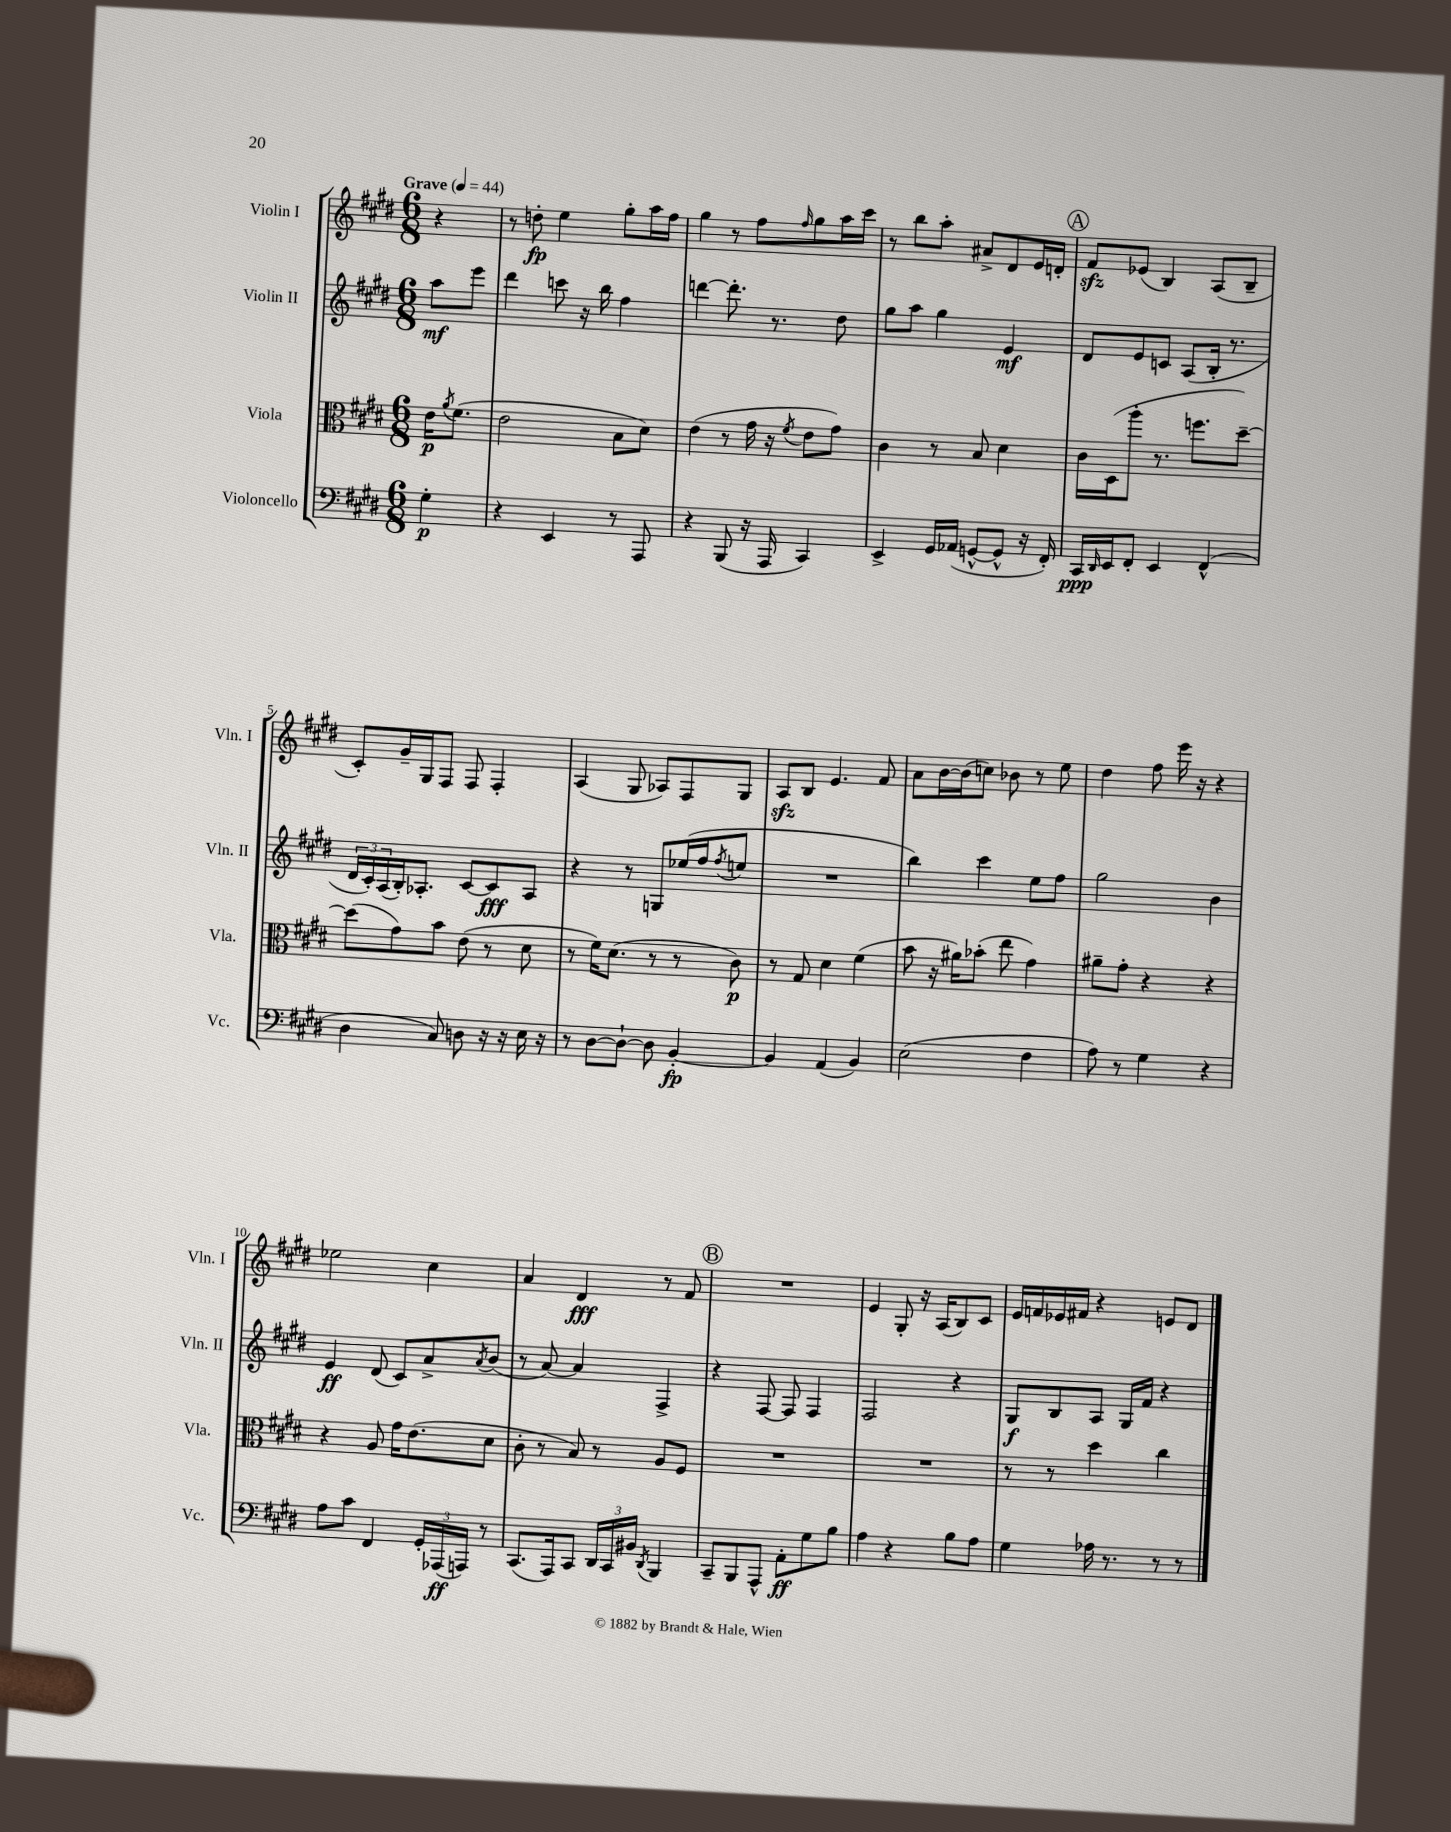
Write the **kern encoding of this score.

**kern	**dynam	**kern	**dynam	**kern	**dynam	**kern	**dynam
*part4	*part4	*part3	*part3	*part2	*part2	*part1	*part1
*staff4	*staff4	*staff3	*staff3	*staff2	*staff2	*staff1	*staff1
*I"Violoncello	*	*I"Viola	*	*I"Violin II	*	*I"Violin I	*
*I'Vc.	*	*I'Vla.	*	*I'Vln. II	*	*I'Vln. I	*
*clefF4	*	*clefC3	*	*clefG2	*	*clefG2	*
*k[f#c#g#d#]	*	*k[f#c#g#d#]	*	*k[f#c#g#d#]	*	*k[f#c#g#d#]	*
*M6/8	*	*M6/8	*	*M6/8	*	*M6/8	*
*MM44	*	*MM44	*	*MM44	*	*MM44	*
=	=	=	=	=	=	=	=
!	!	!	!	!	!	!LO:TX:a:B:t=Grave	!
4G#'\	p	16e\KL	p	8aa\L	mf	4r	.
.	.	8qa/	.	.	.	.	.
.	.	(8.f#\J	.	.	.	.	.
.	.	.	.	8eee\J	.	.	.
=1	=1	=1	=1	=1	=1	=1	=1
4r	.	2e\	.	4ddd#\	.	8r	.
.	.	.	.	.	.	8ddn'\	fp
4EE/	.	.	.	8cccn\	.	4ee\	.
.	.	.	.	16r	.	.	.
.	.	.	.	16bb\	.	.	.
8r	.	8B\L	.	4ff#\	.	8gg#'\L	.
8AAA/	.	8d#\J)	.	.	.	16aa\L	.
.	.	.	.	.	.	16ff#\JJ	.
=2	=2	=2	=2	=2	=2	=2	=2
4r	.	(4e\	.	[4dddn\	.	4gg#\	.
(8BBB/	.	8r	.	8.ddd'\]	.	8r	.
16r	.	16g#\	.	.	.	8ff#\L	.
16AAA/	.	16r	.	8.r	.	.	.
.	.	8qf#/	.	.	.	16qqff#/	.
4CC#/)	.	8e\L	.	.	.	8gg#\	.
.	.	8g#\J)	.	8dd#\	.	16aa\L	.
.	.	.	.	.	.	16ccc#\JJ	.
=3	=3	=3	=3	=3	=3	=3	=3
4EE^/	.	4c#\	.	8gg#\L	.	8r	.
.	.	.	.	8aa\J	.	8bb\L	.
16GG#/LL	.	8r	.	4gg#\	.	8aa'\J	.
(16AA-X/JJ	.	.	.	.	.	.	.
[8GGn^^/L	.	8B/	.	.	.	8a#X^/L	.
8GG^^/J]	.	4d#\	.	4e/	mf	8d#/	.
16r	.	.	.	.	.	16e/L	.
16FF#'/)	.	.	.	.	.	16dn'/JJ	.
!!LO:REH:place=s1:t=A
=4	=4	=4	=4	=4	=4	=4	=4
16CC#/LL	ppp	16c#\LL	.	8d#/L	.	8f#zz/L	.
16qqDD#/	.	.	.	.	.	.	.
16EE/J	.	(16D#\J	.	.	.	.	.
8FF#'/J	.	8aa'\J	.	8e/	.	(8e-X/J	.
4EE/	.	8.r	.	8cn/J	.	4B/)	.
.	.	.	.	(8A/L	.	.	.
.	.	8.ffn\L	.	.	.	.	.
(4FF#^^/	.	.	.	16B'/Jk	.	(8A/L	.
.	.	.	.	8.r	.	.	.
.	.	[8dd#~\J)	.	.	.	8B~/J	.
!!LO:LB:g=z
=5	=5	=5	=5	=5	=5	=5	=5
4D#\	.	(8dd#\L]	.	24d#/LL	.	8c#'/L)	.
.	.	.	.	24c#'/)	.	.	.
.	.	.	.	(24A/	.	.	.
.	.	8g#\)	.	16B'/J)	.	16g#~/L	.
.	.	.	.	8.A-X'/J	.	16G#/J	.
8C#/)	.	8b\J	.	.	.	8F#/J	.
8Dn\	.	(8e\	.	[8c#/L	.	8F#/	.
16r	.	8r	.	8c#/]	fff	4F#'/	.
16r	.	.	.	.	.	.	.
16E\	.	8d#\	.	8A-/J	.	.	.
16r	.	.	.	.	.	.	.
=6	=6	=6	=6	=6	=6	=6	=6
8r	.	8r	.	4r	.	(4A/	.
[8D#\L	.	16f#\KL)	.	.	.	.	.
.	.	(8.d#\J	.	.	.	.	.
8D#`\J_	.	.	.	8r	.	8G#/	.
8D#\]	.	8r	.	8Gn/L	.	8A-X/L)	.
[4BB'/	fp	8r	.	(16ee-X/L	.	8F#/	.
.	.	.	.	16ff#/J	.	.	.
.	.	.	.	8qff#/	.	.	.
.	.	8c#\)	p	8een/J	.	8G#/J	.
=7	=7	=7	=7	=7	=7	=7	=7
4BB/]	.	8r	.	2.r	.	8Azz/L	.
.	.	8G#/	.	.	.	8B/J	.
(4AA/	.	4d#\	.	.	.	4.e/	.
4BB/)	.	(4f#\	.	.	.	.	.
.	.	.	.	.	.	8f#/	.
=8	=8	=8	=8	=8	=8	=8	=8
(2E\	.	8b\	.	4bb\)	.	8a\L	.
.	.	16r	.	.	.	[16b\L	.
.	.	16a#X\KL)	.	.	.	(16b\J]	.
.	.	(8b-X'\J	.	4ccc#\	.	8ccn\J)	.
.	.	8ee\	.	.	.	8b-X\	.
4F#\	.	4g#\)	.	8ee\L	.	8r	.
.	.	.	.	8ff#\J	.	8ee\	.
=9	=9	=9	=9	=9	=9	=9	=9
8A\)	.	8a#X~\L	.	2gg#\	.	4dd#\	.
8r	.	8g#'\J	.	.	.	.	.
4G#\	.	4r	.	.	.	8ff#\	.
.	.	.	.	.	.	16eee\	.
.	.	.	.	.	.	16r	.
4r	.	4r	.	4b\	.	4r	.
!!LO:LB:g=z
=10	=10	=10	=10	=10	=10	=10	=10
8A\L	.	4r	.	4e/	ff	2ee-X\	.
8c#\J	.	.	.	.	.	.	.
4FF#/	.	8A/	.	(8d#/	.	.	.
.	.	16g#\KL	.	8c#/L)	.	.	.
.	.	(8.e\	.	.	.	.	.
24GG#'/LL	.	.	.	8a^/	.	4cc#\	.
(24AAA-X/	ff	.	.	.	.	.	.
24AAAn/JJ)	.	.	.	.	.	.	.
.	.	.	.	8qa/	.	.	.
8r	.	8d#\J	.	(8b/J	.	.	.
=11	=11	=11	=11	=11	=11	=11	=11
(8.CC#/L	.	8c#'\	.	8r	.	4a/	.
.	.	8r	.	[8a/)	.	.	.
16AAA/k)	.	.	.	.	.	.	.
8CC#/J	.	8B/)	.	4a/]	.	4d#/	fff
24DD#/LL	.	8r	.	.	.	.	.
24CC#/	.	.	.	.	.	.	.
24BB#X/JJ	.	.	.	.	.	.	.
8qDD#/	.	.	.	.	.	.	.
4BBB/	.	8A/L	.	4F#^/	.	8r	.
.	.	8F#/J	.	.	.	8f#/	.
!!LO:REH:place=s1:t=B
=12	=12	=12	=12	=12	=12	=12	=12
8CC#~/L	.	2.r	.	4r	.	2.r	.
8BBB/	.	.	.	.	.	.	.
8AAA^^/J	.	.	.	[8F#/	.	.	.
8AA'\L	ff	.	.	8F#/]	.	.	.
8G#\	.	.	.	4F#/	.	.	.
8B\J	.	.	.	.	.	.	.
=13	=13	=13	=13	=13	=13	=13	=13
4A\	.	2.r	.	2F#/	.	4e/	.
4r	.	.	.	.	.	8G#'/	.
.	.	.	.	.	.	16r	.
.	.	.	.	.	.	(16A/KL	.
8B\L	.	.	.	4r	.	8B/)	.
8A\J	.	.	.	.	.	8c#/J	.
=14	=14	=14	=14	=14	=14	=14	=14
4G#\	.	8r	.	8G#/L	f	16e/LL	.
.	.	.	.	.	.	16fn/	.
.	.	8r	.	8B/	.	16e-X/	.
.	.	.	.	.	.	16f#X/JJ	.
16A-X\	.	4dd#\	.	8A/J	.	4r	.
8.r	.	.	.	.	.	.	.
.	.	.	.	16G#/LL	.	.	.
.	.	.	.	16f#/JJ	.	.	.
8r	.	4cc#\	.	4r	.	8en/L	.
8r	.	.	.	.	.	8d#/J	.
==	==	==	==	==	==	==	==
*-	*-	*-	*-	*-	*-	*-	*-
